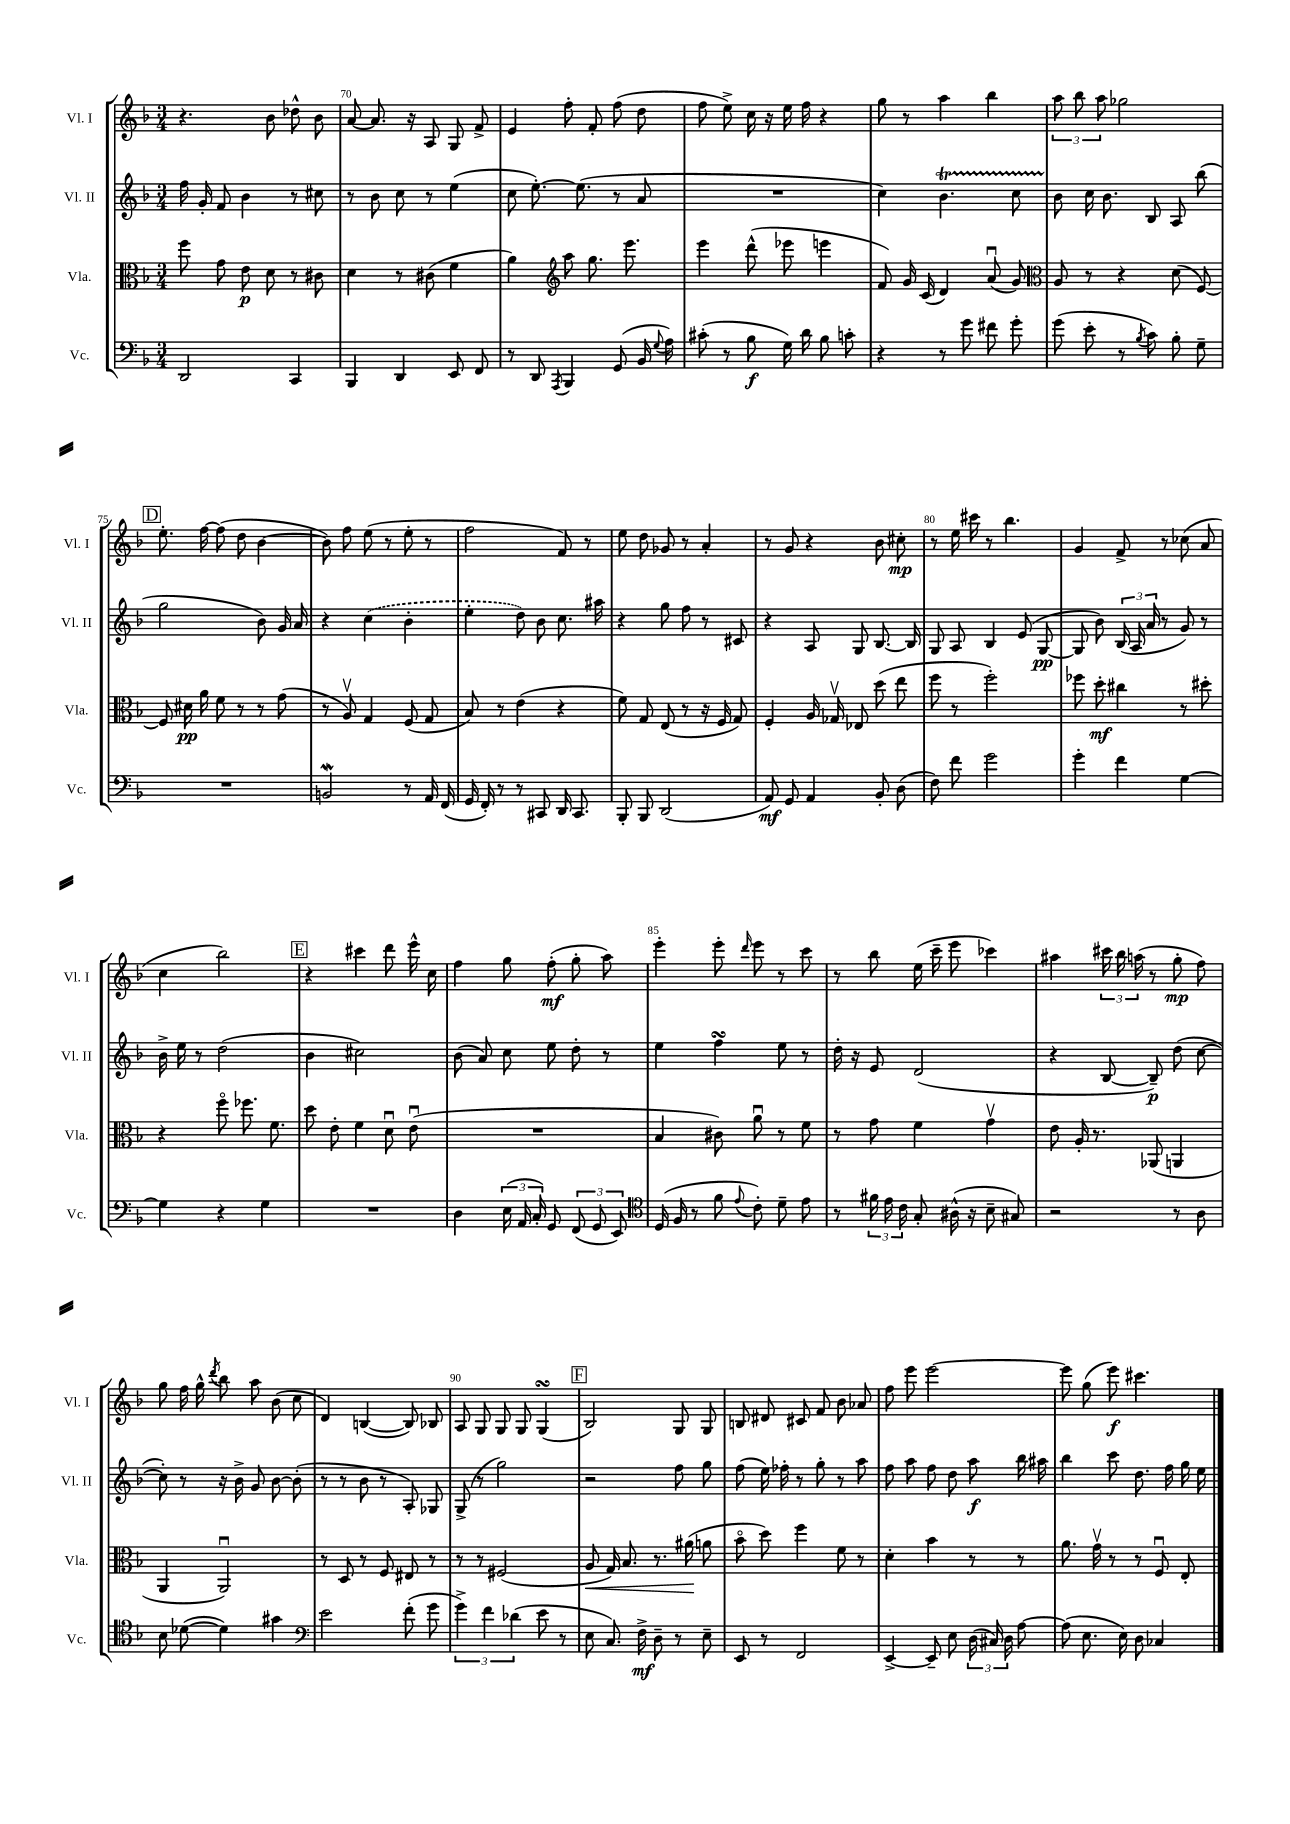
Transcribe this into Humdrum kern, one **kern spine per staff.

**kern	**kern	**kern	**kern
*staff4	*staff3	*staff2	*staff1
*clefF4	*clefC3	*clefG2	*clefG2
*k[b-]	*k[b-]	*k[b-]	*k[b-]
*M3/4	*M3/4	*M3/4	*M3/4
2DD/	8ff\	16ff\	4.r
.	.	16g'/	.
.	8g\	8f/	.
.	8e\	4b-\	.
.	8d\	.	8b-\
4CC/	8r	8r	8dd-^^\
.	8c#\	8cc#\	8b-\
=	=	=	=
4BBB-/	4d\	8r	[8a/
.	.	8b-\	8.a/]
4DD/	8r	8cc\	.
.	.	.	16r
.	(8c#\	8r	8A/
8EE/	4f\	(4ee\	8G/
8FF/	.	.	8f^/
=	=	=	=
8r	4a\)	8cc\	4e/
8DD/	.	[8.ee'\)	.
*	*clefG2	*	*
8qAAA/	.	.	.
4BBB-/	8aa\	.	8ff'\
.	.	(8.ee\]	.
.	8.gg\	.	8f'/
(8GG/	.	8r	(8ff\
.	8.eee\	.	.
16BB-/	.	8a/	8dd\
8qqG/	.	.	.
16A\)	.	.	.
=	=	=	=
(8c#'\	4eee\	2.r	8ff\
8r	.	.	8ee^\)
8B-\	(8ddd^^\	.	16cc\
.	.	.	16r
16G\)	8eee-\	.	16ee\
16d\	.	.	16ff\
8B-\	4eee\	.	4r
8c'\	.	.	.
=	=	=	=
4r	8f/)	4cc\)	8gg\
.	16g/	.	8r
.	(16c/	.	.
8r	4d/)	4.b-\	4aa\
8g\	.	.	.
8f#\	(8au/	.	4bb-\
8g'\	8g/)	8cc\	.
=	=	=	=
*	*clefC3	*	*
(8g\	8A/	8b-\	12aa\
.	.	.	12bb-\
8e'\	8r	16cc\	.
.	.	.	12aa\
.	.	8.b-\	.
8r	4r	.	2gg-\
8qB-/	.	.	.
8c\)	.	8B-/	.
8B-'\	(8d\	8A/	.
8G~\	[8F/)	(8bb-\	.
=	=	=	=
2.r	8F/]	2gg\	8.ee'\
.	16d#\	.	.
.	16a\	.	[16ff\
.	8f\	.	(8ff\]
.	8r	.	8dd\
.	8r	8b-\)	[4b-\
.	(8g\	16g/	.
.	.	16a/	.
=	=	=	=
2BB/	8r	4r	8b-\])
.	8Av/)	.	8ff\
.	4G/	(4cc\	(8ee\
.	.	.	8r
8r	(8F/	4b-'\	8ee'\
16AA/	8G/	.	8r
(16FF/	.	.	.
=	=	=	=
16GG/	8B-/)	4ee'\	2ff\
16FF'/)	.	.	.
8r	8r	.	.
8r	(4e\	8dd\)	.
8CC#/	.	8b-\	.
16DD/	4r	8.cc\	8f/)
8.CC#/	.	.	.
.	.	.	8r
.	.	16aa#\	.
=	=	=	=
8BBB-'/	8f\)	4r	8ee\
8BBB-/	8G/	.	8dd\
(2DD/	(8E/	8gg\	8g-/
.	8r	8ff\	8r
.	16r	8r	4a'/
.	16F/	.	.
.	8G/)	8c#/	.
=	=	=	=
8AA/)	4F'/	4r	8r
8GG/	.	.	8g/
4AA/	16A/	8A/	4r
.	16G-v/	.	.
.	8E-/	8G/	.
8BB-'/	(8dd\	[8.B-/	8b-\
(8D\	8ee\	.	8cc#'\
.	.	16B-/]	.
=	=	=	=
8F\)	8ff\	8G/	8r
8f\	8r	8A/	16ee\
.	.	.	16ccc#\
2g\	2ff'\)	4B-/	8r
.	.	.	4.bb-\
.	.	(8e/	.
.	.	[8G/	.
=	=	=	=
4g'\	8ff-\	8G/]	4g/
.	8dd'\	8b-\)	.
4f\	4cc#\	(24B-/	8f^/
.	.	24A/	.
.	.	24a/	.
.	.	8r	8r
[4G\	8r	8g/)	(8cc-\
.	8dd#'\	8r	8a/
=	=	=	=
4G\]	4r	16b-^\	4cc\
.	.	16ee\	.
.	.	8r	.
4r	8ffo\	(2dd\	2bb-\)
.	8.ff-\	.	.
4G\	.	.	.
.	8.f\	.	.
=	=	=	=
2.r	8dd\	4b-\	4r
.	8e'\	.	.
.	4f\	2cc#\)	4ccc#\
.	8du\	.	8ddd\
.	(8eu\	.	16eee^^\
.	.	.	16cc\
=	=	=	=
4D\	2.r	(8b-\	4ff\
.	.	8a/)	.
(24E\	.	8cc\	8gg\
24AA/	.	.	.
24C'/)	.	.	.
8GG/	.	8ee\	(8ff'\
(12FF/	.	8dd'\	8gg'\
12GG/	.	.	.
.	.	8r	8aa\)
12EE/)	.	.	.
=	=	=	=
*clefC4	*	*	*
(16D/	4B-/	4ee\	4eee'\
16F/	.	.	.
8r	.	.	.
8f\	8c#\)	4ff\	8eee'\
8qqe/	.	.	16qqddd/
8c'\)	8au\	.	8eee\
8d~\	8r	8ee\	8r
8e\	8f\	8r	8ccc\
=	=	=	=
8r	8r	16dd'\	8r
.	.	16r	.
24f#\	8g\	8e/	8bb-\
24e\	.	.	.
24c\	.	.	.
8G'/	4f\	(2d/	(16ee\
.	.	.	16ccc~\
(16A#^^\	.	.	8eee\
16r	.	.	.
8B-~\	4gv\	.	4ccc-\)
8G#/)	.	.	.
=	=	=	=
2r	8e\	4r	4aa#\
.	16A'/	.	.
.	8.r	.	.
.	.	[8B-/	24ccc#\
.	.	.	24bb-\
.	.	.	(24aa\
.	(8AA-/	8B-~/])	8r
8r	4AA/	(8dd\	8gg'\
8A\	.	[8cc\	8ff\)
=	=	=	=
8B-\	4AA/	8cc'\])	8gg\
([8d-\	.	8r	16ff\
.	.	.	16gg^^\
.	.	.	8qddd/
4d-\])	2AAu/)	16r	8bb-\
.	.	16b-^\	.
.	.	8g/	8aa\
4g#\	.	[8b-\	(8b-\
.	.	(8b-'\]	8cc\
=	=	=	=
*clefF4	*	*	*
2e\	8r	8r	4d/)
.	8D/	8r	.
.	8r	8b-\	([4B/
.	8F/	8r	.
(8f'\	8E#/	8A'/)	8B/])
8g\	8r	8G-/	8B-/
=	=	=	=
6g^\)	8r	(8G^/	8A/
.	8r	8r	8G/
6f\	.	.	.
.	(2F#/	2gg\)	8G/
(6d-\	.	.	.
.	.	.	8G/
8e\	.	.	(4G/
8r	.	.	.
=	=	=	=
8E\	8A/	2r	2B-/)
8.C/)	16G/)	.	.
.	8.B-/	.	.
16F^\	.	.	.
8D~\	8.r	.	.
8r	.	8ff\	8G/
.	(16a#\	.	.
8E~\	8a\	8gg\	8G/
=	=	=	=
8EE/	8b-o\	(8ff\	8B/
8r	8dd\)	16ee\)	8d#/
.	.	16ff-'\	.
2FF/	4ff\	8r	8c#/
.	.	8gg'\	8f/
.	8f\	8r	8b-\
.	8r	8aa\	8a-/
=	=	=	=
[4EE^/	4d'\	8ff\	8ff\
.	.	8aa\	8eee\
8EE~/]	4b-\	8ff\	[2eee\
8E\	.	8dd\	.
(24D\	8r	8aa\	.
24C#/)	.	.	.
24D\	.	.	.
[8A\	8r	16bb-\	.
.	.	16aa#\	.
=	=	=	=
(8A\]	8.a\	4bb-\	8eee\]
8.E\	.	.	(8gg\
.	16gv\	.	.
.	8r	8ccc\	8eee\)
16E\)	.	.	.
8D\	8r	8.dd\	4.ccc#\
4C-/	8Fu/	.	.
.	.	16ff\	.
.	8E'/	16gg\	.
.	.	16ee\	.
==	==	==	==
*-	*-	*-	*-
